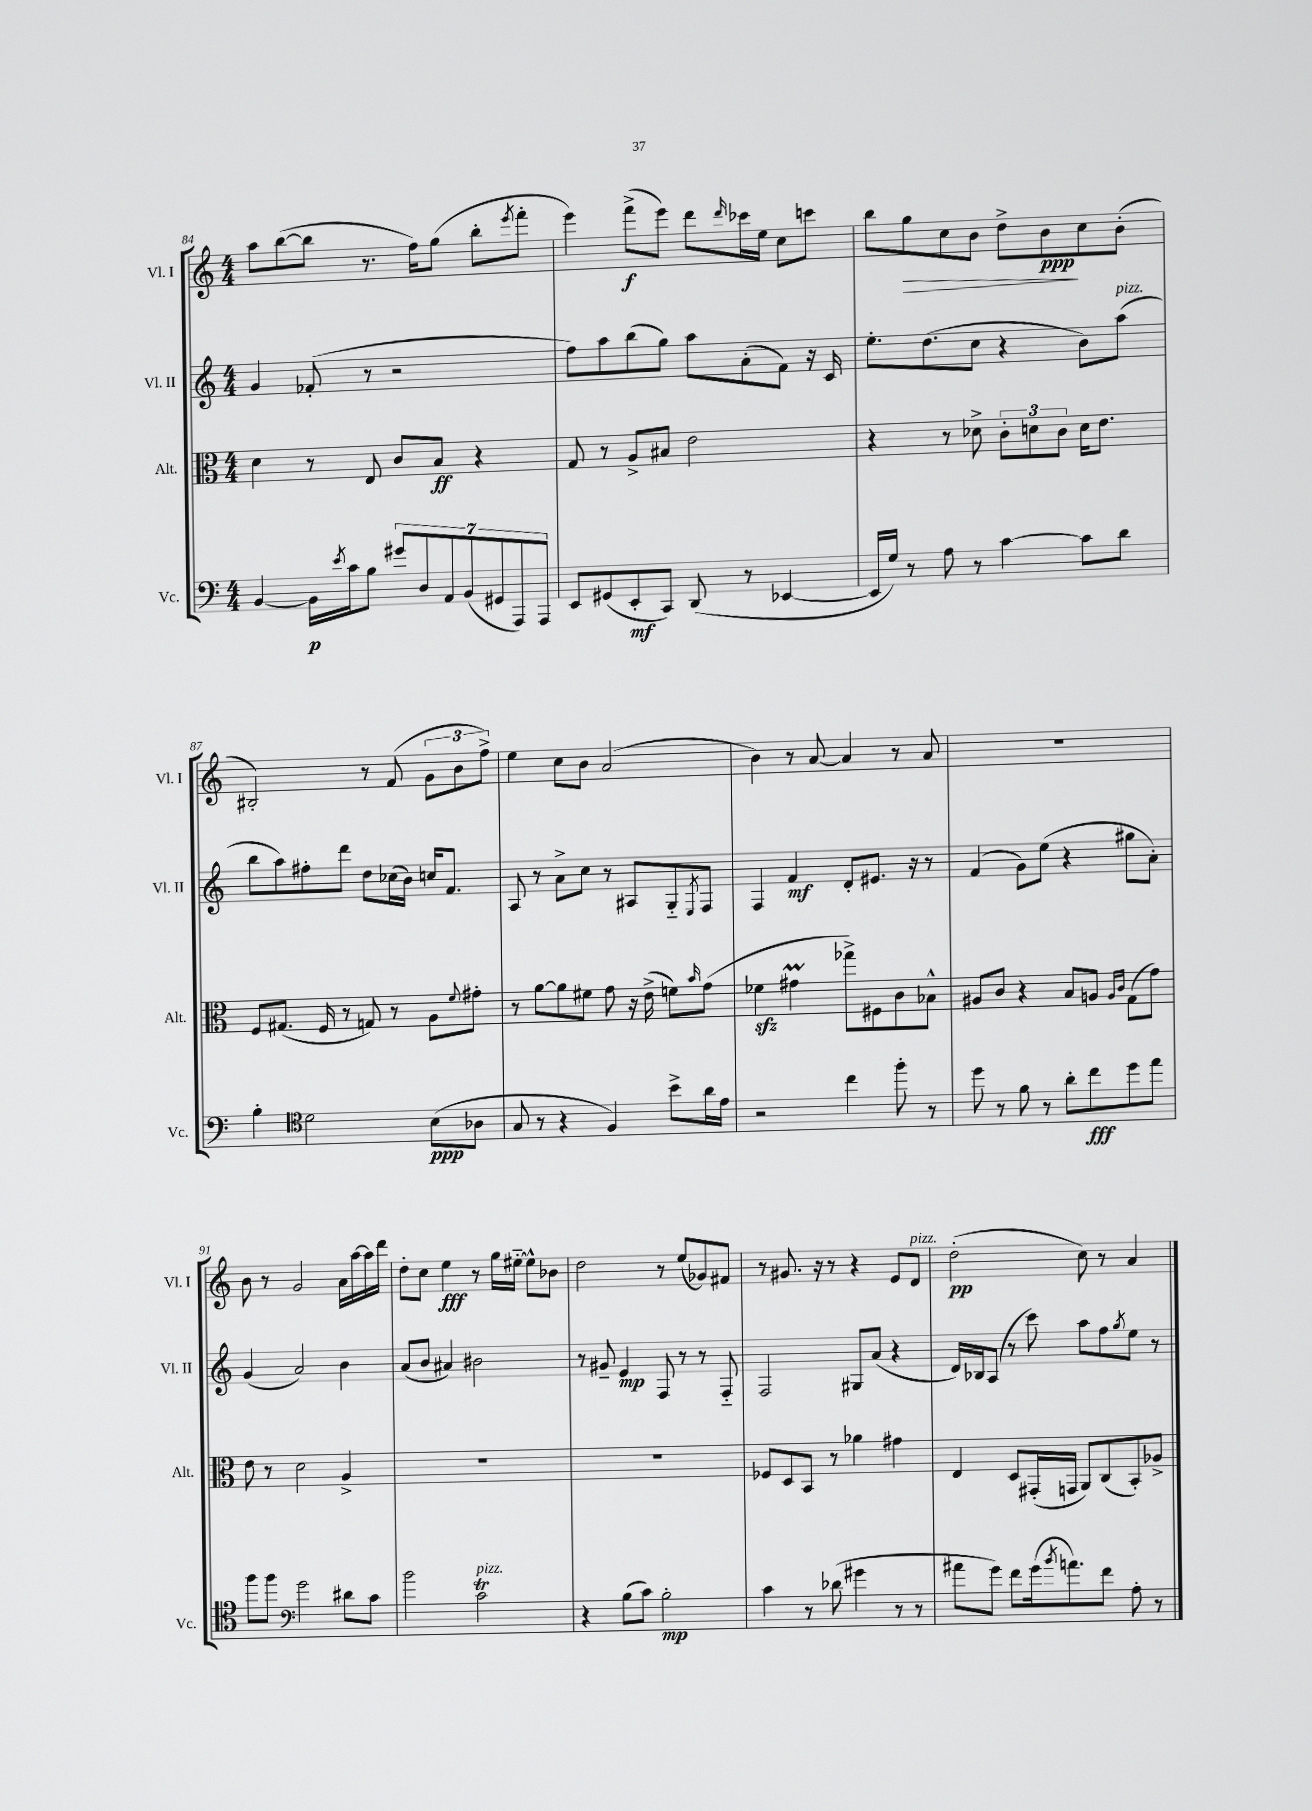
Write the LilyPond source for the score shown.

<<
\new StaffGroup <<
\new Staff = "s0" \with { instrumentName = "Vl. I" shortInstrumentName = "Vl. I" } {
    \clef treble \key c \major \numericTimeSignature \time 4/4
    a''8 b''8~( b''8 r8. f''16) g''8( b''8-. \acciaccatura { e'''8 } f'''8-. |
    e'''4) f'''8->\f( e'''8) d'''8 \grace { d'''16 } ces'''16 e''16 c''8 c'''8 |
    b''8 g''8\> c''8 b'8 d''8-> b'8\ppp\! c''8 b'8-.( |
    bis2-.) r8 f'8( \tuplet 3/2 { g'8 b'8 f''8->) } |
    e''4 c''8 b'8 a'2( |
    b'4) r8 a'8~ a'4 r8 a'8 |
    R1 |
    b'8 r8 g'2 a'16 a''16~ a''16 d'''16 |
    d''8-. c''8 e''4\fff r8 g''16 eis''16~-_ eis''8-^ bes'8 |
    d''2 r8 e''8( ges'8) fis'8 |
    r8 gis'8. r16 r8 r4 e'8 d'8^\markup { \italic "pizz." } |
    d''2-.\pp( c''8) r8 a'4 \bar "|." |
}
\new Staff = "s1" \with { instrumentName = "Vl. II" shortInstrumentName = "Vl. II" } {
    \clef treble \key c \major \numericTimeSignature \time 4/4
    g'4 fes'8-.( r8 r2 |
    f''8) a''8 b''8( g''8) a''8 a'8-.( f'8) r16 c'16 |
    e''8.-. d''8.( c''8 r4 b'8) a''8^\markup { \italic "pizz." }( |
    b''8 a''8) fis''8-. d'''8 d''8 ces''16( b'16) c''16 f'8. |
    a8 r8 a'8-> c''8 r8 ais8 g8-_ \acciaccatura { e8 } f8 |
    f4 f'4\mf d'8-. eis'8. r16 r8 |
    f'4( g'8) e''8( r4 gis''8 a'8-.) |
    g'4( a'2) b'4 |
    a'8( b'8 ais'4) bis'2 |
    r8 gis'8-- e'4\mp f8 r8 r8 f8-_ |
    f2 gis8 a'8( r4 |
    d'16) bes16 a8( r8 c'''8) a''8 f''8 \acciaccatura { g''8 } e''8 r8 \bar "|." |
}
\new Staff = "s2" \with { instrumentName = "Alt." shortInstrumentName = "Alt." } {
    \clef alto \key c \major \numericTimeSignature \time 4/4
    d'4 r8 e8 c'8 b8\ff r4 |
    g8 r8 a8-> bis8 e'2 |
    r4 r8 des'8-> \tuplet 3/2 { c'8-. d'8 c'8 } d'16 e'8. |
    f8 gis8.( f16 r8 g8) r8 a8 \appoggiatura { f'8 } gis'8-. |
    r8 a'8~ a'8 fis'8 g'8 r16 e'16->( f'8) \grace { b'16 } g'8( |
    fes'4\sfz gis'4\prall ges''8->) fis8 c'8 bes8-^ |
    ais8 c'8 r4 b8 a8 \grace { a16 c'16 } g8( g'8) |
    e'8 r8 d'2 a4-> |
    R1 |
    R1 |
    fes8 d8 b,8 r8 aes'4 gis'4 |
    e4 d8 gis,16-.( g,16 a,8) c8( b,8-.) aes8-> \bar "|." |
}
\new Staff = "s3" \with { instrumentName = "Vc." shortInstrumentName = "Vc." } {
    \clef bass \key c \major \numericTimeSignature \time 4/4
    b,4~ b,16\p \acciaccatura { e'8 } c'16 b8 \tuplet 7/4 { gis'8 d8 a,8 b,8( gis,8 a,,8) a,,8 } |
    e,8 gis,8( e,8-.\mf c,8) d,8( r8 ees,4~ |
    ees,16 g16) r8 a8 r8 c'4~ c'8 d'8 |
    b4-. \clef tenor d'2 b8\ppp( aes8 |
    g8 r8 r4 f4) b'8-> a'16 e'16 |
    r2 c''4 f''8-. r8 |
    d''8 r8 f'8 r8 a'8-. c''8\fff d''8 e''8 |
    f''8 f''8 \clef bass g'2 dis'8 c'8 |
    b'2 c'2\trill^\markup { \italic "pizz." } |
    r4 b8( c'8) b2-.\mp |
    c'4 r8 des'8( gis'4 r8 r8 |
    ais'8 g'8) f'8 g'16( \acciaccatura { b'8 } a'8.) f'8 a8-. r8 \bar "|." |
}
>>
>>
\layout { \context { \Score currentBarNumber = #84 } }
